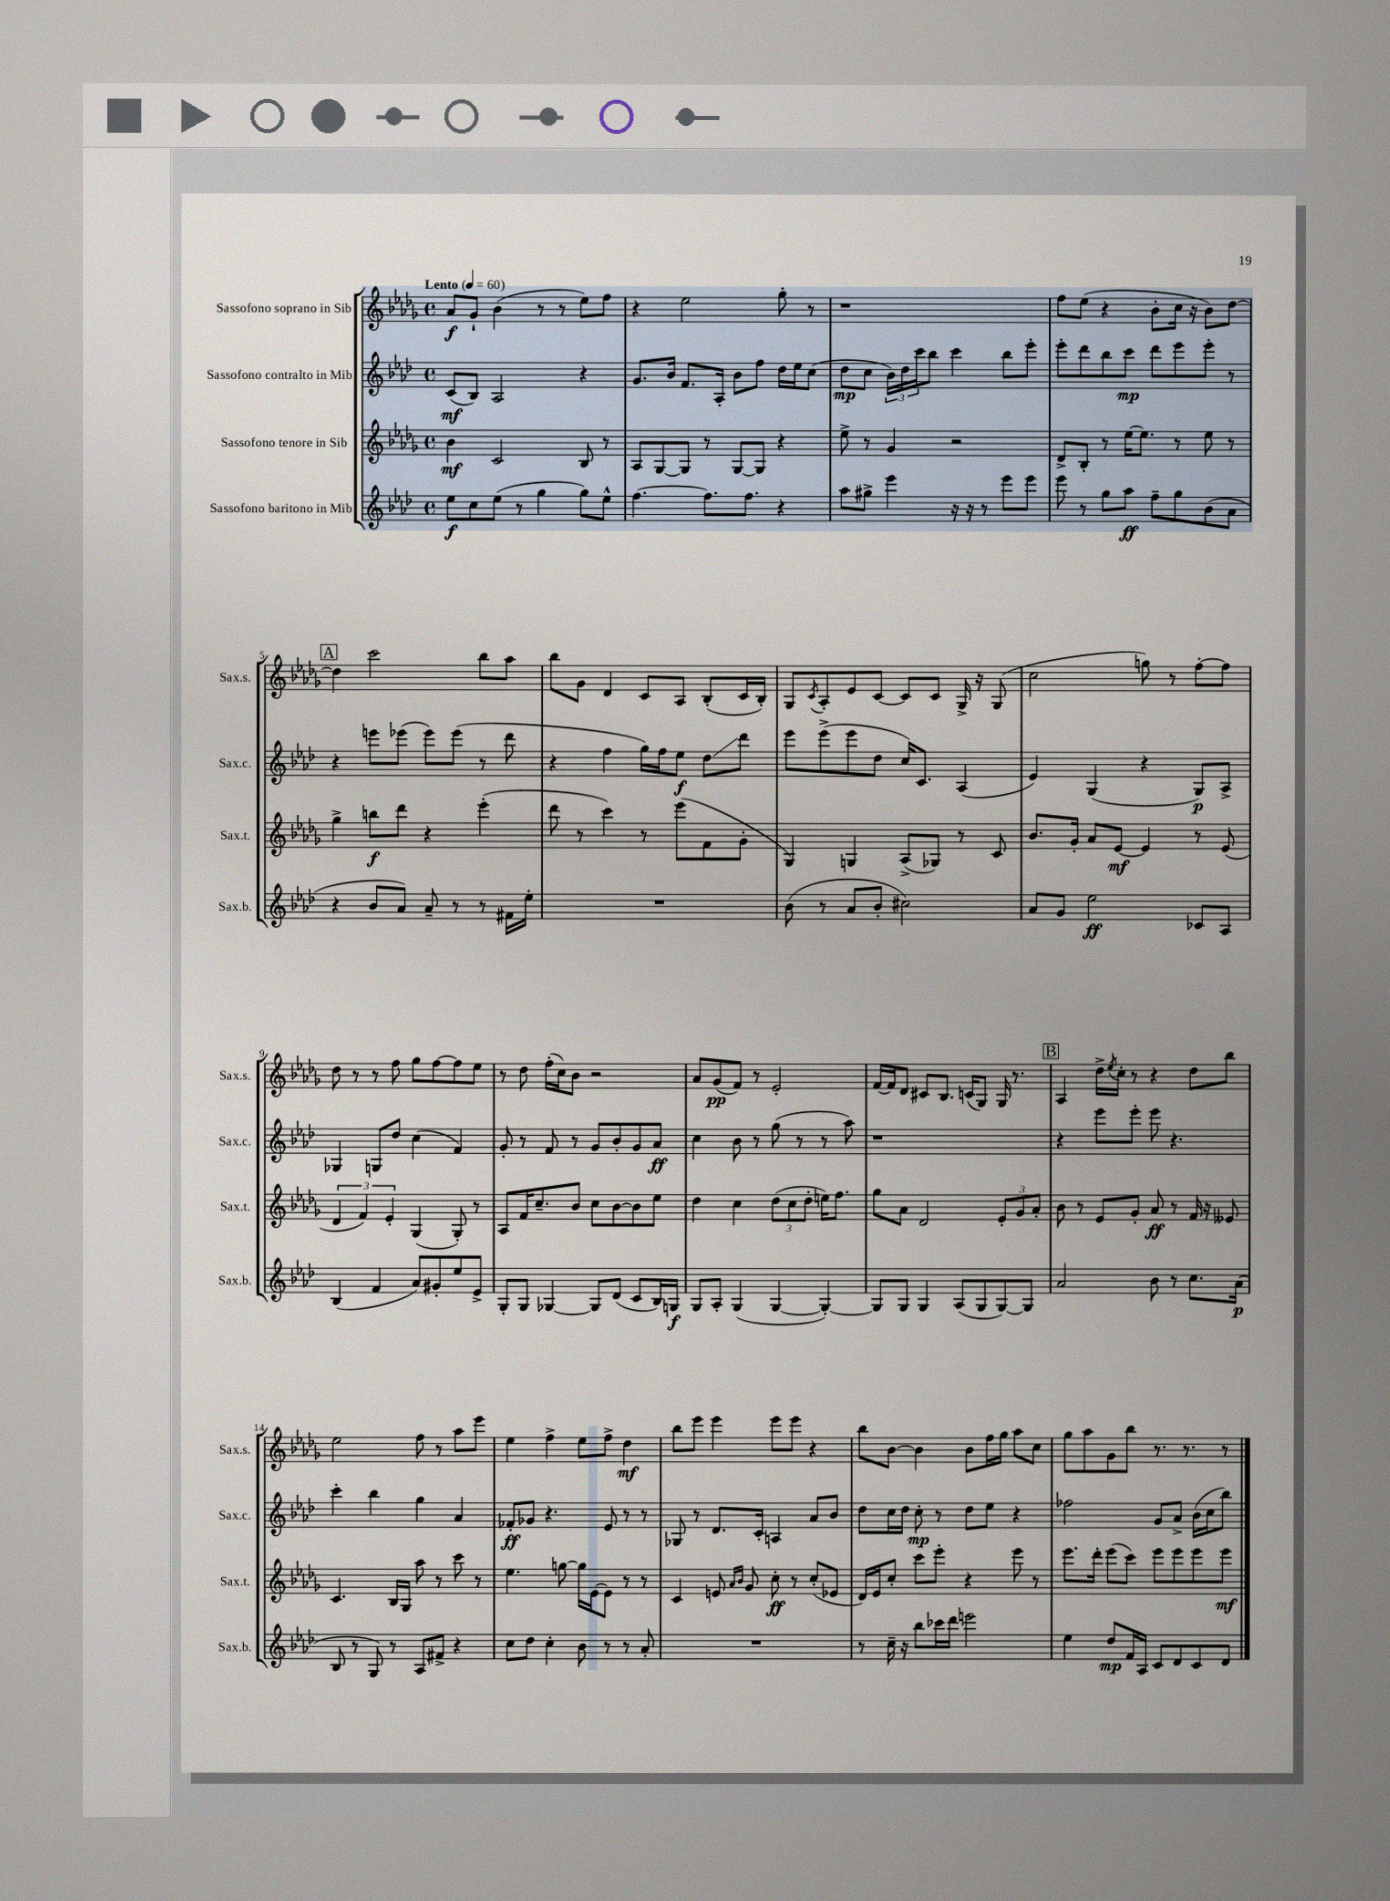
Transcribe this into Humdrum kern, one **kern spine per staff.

**kern	**kern	**kern	**kern
*staff4	*staff3	*staff2	*staff1
*clefG2	*clefG2	*clefG2	*clefG2
*k[b-e-a-d-]	*k[b-e-a-d-g-]	*k[b-e-a-d-]	*k[b-e-a-d-g-]
*M4/4	*M4/4	*M4/4	*M4/4
*met(c)	*met(c)	*met(c)	*met(c)
*MM60	*MM60	*MM60	*MM60
8ee-\L	4b-\	(8c/L	8a-/L
8cc\	.	8B-/J)	8g-`/J
(8ee-\J	2c/	2A-/	(4b-\
8r	.	.	.
4gg\	.	.	8r
.	.	.	8r
8gg\L)	8B-/	4r	8ee-\L)
8ee-^^\J	8r	.	8ff\J
=	=	=	=
[4.ff\	8A-/L	8.g/L	4r
.	[8G-/	.	.
.	.	16b-/Jk	.
.	8G-/]J	8.f/L	2ee-\
8.ff\]L	8r	.	.
.	.	16A-'/Jk	.
.	[8G-/L	8b-\L	.
8.ff\J	.	.	.
.	8G-/]J	8ff\J	.
4r	4r	16dd-\LL	8gg-'\
.	.	16ee-\J	.
.	.	(8cc\J	8r
=	=	=	=
8aa-\L	8ee-^\	8dd-\L	1r
8gg#^\J	8r	8cc\J	.
4eee-\	4g-/	24b-\LL)	.
.	.	24dd-\	.
.	.	24ccc\J	.
.	.	8bb-\J	.
16r	2r	4ccc\	.
16r	.	.	.
8r	.	.	.
8eee-\L	.	8bb-\L	.
8eee-\J	.	8eee-'\J	.
=	=	=	=
8eee-\	8d-^/L	8eee-'\L	8ff\L
8r	8B-'/J	8ddd-\	(8ee-\J
8gg\L	8r	8bb-\	4r
8aa-\J	[16ee-\LK	8ccc\J	.
.	8.ee-\]J	.	.
8ff~\L	.	8ddd-\L	8b-'\L
8gg\	8r	8eee-\	16cc\Jk
.	.	.	16r
(8b-\	8ee-\	8eee-'\J	8b-\L)
8a-\J	8r	8r	[8dd-\J
=	=	=	=
4r	4gg-^\	4r	4dd-\]
8b-/L	8bb\L	8eee\L	2ccc\
8a-/J)	8ddd-\J	(8eee-\J	.
8a-~/	4r	8eee-\L)	.
8r	.	(8eee-\J	.
8r	(4eee-'\	8r	8bb-\L
16f#\LL	.	8ddd-\	8aa-\J
16ee-'\JJ	.	.	.
=	=	=	=
1r	8ddd-\	4r	8bb-\L
.	8r	.	8g-\J
.	4ccc\)	4ff\	4d-/
.	8r	16gg\LL)	8c/L
.	.	16ff\J	.
.	(8eee-\L	8ee-\J	8A-/J
.	8f\	8dd-\L	(8B-'/L
.	8g-'\J	8ddd-\J	16c/L
.	.	.	16B-'/JJ)
=	=	=	=
(8b-\	4G-/)	8eee-\L	8G-/L
.	.	.	8qc/
8r	.	(8eee-^\	8A-'/
8a-/L	4G/	8eee-\	8e-/
8b-'/J	.	8dd-\J	[8c/J
2cc#\)	(8A-^/L	16cc/LK)	8c/]L
.	.	8.c/J	.
.	8G-/J)	.	8c/J
.	8r	(4A-/	16G-^/
.	.	.	16r
.	8c/	.	(8G-/
=	=	=	=
8a-/L	8.b-/L	4e-/)	2cc\
8g/J	.	.	.
.	16g-'/Jk	.	.
2ee-\	8a-/L	(4G/	.
.	[8e-/J	.	.
.	4e-/]	4r	8gg\)
.	.	.	8r
8c-/L	8r	8G/L)	[8ff'\L
8A-/J	(8e-/	8A-^/J	8ff\]J
=	=	=	=
(4B-/	6d-/	4G-/	8dd-\
.	.	.	8r
.	6f/)	.	.
4f/	.	8G/L	8r
.	6e-'/	.	.
.	.	8dd-/J	8ff\
8a-/L)	(4G-/	(4cc\	8gg-\L
8g#'/	.	.	[8ff\
8ee-/	8G-'/)	4f/)	8ff\]
8e-^/J	8r	.	8ee-\J
=	=	=	=
8G'/L	8A-/L	8g'/	8r
8G/J	16f/K	8r	8dd-\
.	8.cc~/	.	.
[4G-/	.	8f/	(16ff'\LL
.	.	.	16cc\J)
.	8b-/J	8r	8b-\J
8G-/]L	8cc\L	8g/L	2r
(8d-/J	[8b-\	8b-'/	.
8c/L	8b-\]	8g/	.
16B-/L)	8ee-\J	8a-/J	.
16G/JJ	.	.	.
=	=	=	=
8G/L	4dd-\	4cc\	8a-/L
8A-'/J	.	.	(8g-/
(4G/	4cc\	8b-\	8f/J)
.	.	8r	8r
[4G/	(12dd-\L	(8gg\	2e-'/
.	12cc\	.	.
.	.	8r	.
.	12dd-'\J	.	.
4G'/_)	16ee\LK)	8r	.
.	8.ff\J	.	.
.	.	8aa-\)	.
=	=	=	=
8G/]L	8gg-\L	1r	[16f/LL
.	.	.	16f/]J
8G/J	8a-\J	.	8d-/J
4G/	2d-/	.	8c#/L
.	.	.	8.B-/J
(8A-/L	.	.	.
.	.	.	(16c/LK
8G/	.	.	8G-/J)
[8G/)	12e-'/L	.	16G-/
.	.	.	8.r
.	12g-/	.	.
8G/]J	.	.	.
.	12a-'/J	.	.
=	=	=	=
2a-/	8b-\	4r	4A-/
.	8r	.	.
.	8e-/L	8eee-\L	16dd-^\LL
.	.	.	8qee-/
.	.	.	16cc'\JJ
.	8g-'/J	8eee-'\J	8r
8b-\	8a-/	8eee-\	4r
8r	8r	4.r	.
8.cc\L	16f/	.	8dd-\L
.	16r	.	.
.	8e--/	.	8bb-\J
(16a-\Jk	.	.	.
=	=	=	=
8B-/	4.c/	4ccc'\	2ee-\
8r	.	.	.
8G/)	.	4bb-\	.
8r	16B-/LL	.	.
.	16G-/JJ	.	.
8A-/L	8aa-\	4gg\	8ff\
8f#^/J	8r	.	8r
4r	8ccc\	4a-/	8aa-\L
.	8r	.	8eee-\J
=	=	=	=
8cc\L	4.ee-\	8f-'/L	4ee-\
8dd-\J	.	8g-/J	.
4cc'\	.	4.r	4ff^\
.	[8gg\	.	.
8b-\	16gg\]LL	.	8ee-\L
.	[16e-\J	.	.
8r	8e-\]J	8e-/	8ff^\J
8r	8r	8r	4dd-\
8a-'/	8r	8r	.
=	=	=	=
1r	4c/	8G-/	8bb-\L
.	.	8r	8eee-\J
.	8e/	8.d-/L	4eee-\
.	16qqa-/LL	.	.
.	16qqb-/JJ	.	.
.	8g-/	.	.
.	.	16c'/Jk	.
.	8cc'\	4A/	8eee-\L
.	8r	.	8eee-\J
.	(8cc'/L	8a-/L	4r
.	8e-/J	8b-/J	.
=	=	=	=
8r	16d-/LL)	8dd-\L	8bb-\L
.	16e-/J	.	.
16cc~\	8cc'/J	16cc\L	[8b-\J
16r	.	16dd-\JJ	.
8bb-\L	8ccc\L	8cc'\	4b-\]
16ccc-\L	8eee-'\J	8r	.
16ddd-\JJ	.	.	.
2eee\	4r	8dd-\L	8b-\L
.	.	8ee-\J	16ff\L
.	.	.	16gg-\JJ
.	8eee-\	4r	8aa-\L
.	8r	.	8cc\J
=	=	=	=
4ee-\	8.eee-\L	2ff-\	8gg-\L
.	.	.	8aa-\
.	16ddd-'\Jk	.	.
8dd-/L	(8eee-\L	.	8g-\
16f/L	8ccc\J)	.	8bb-\J
16A-/JJ	.	.	.
8c/L	8eee-\L	8g/L	8.r
8d-/	8eee-\	8a-^/J	.
.	.	.	8.r
8c/	8eee-\	(16b-\LL	.
.	.	16cc\J	.
8d-/J	8eee-\J	8bb-\J)	8r
==	==	==	==
*-	*-	*-	*-
